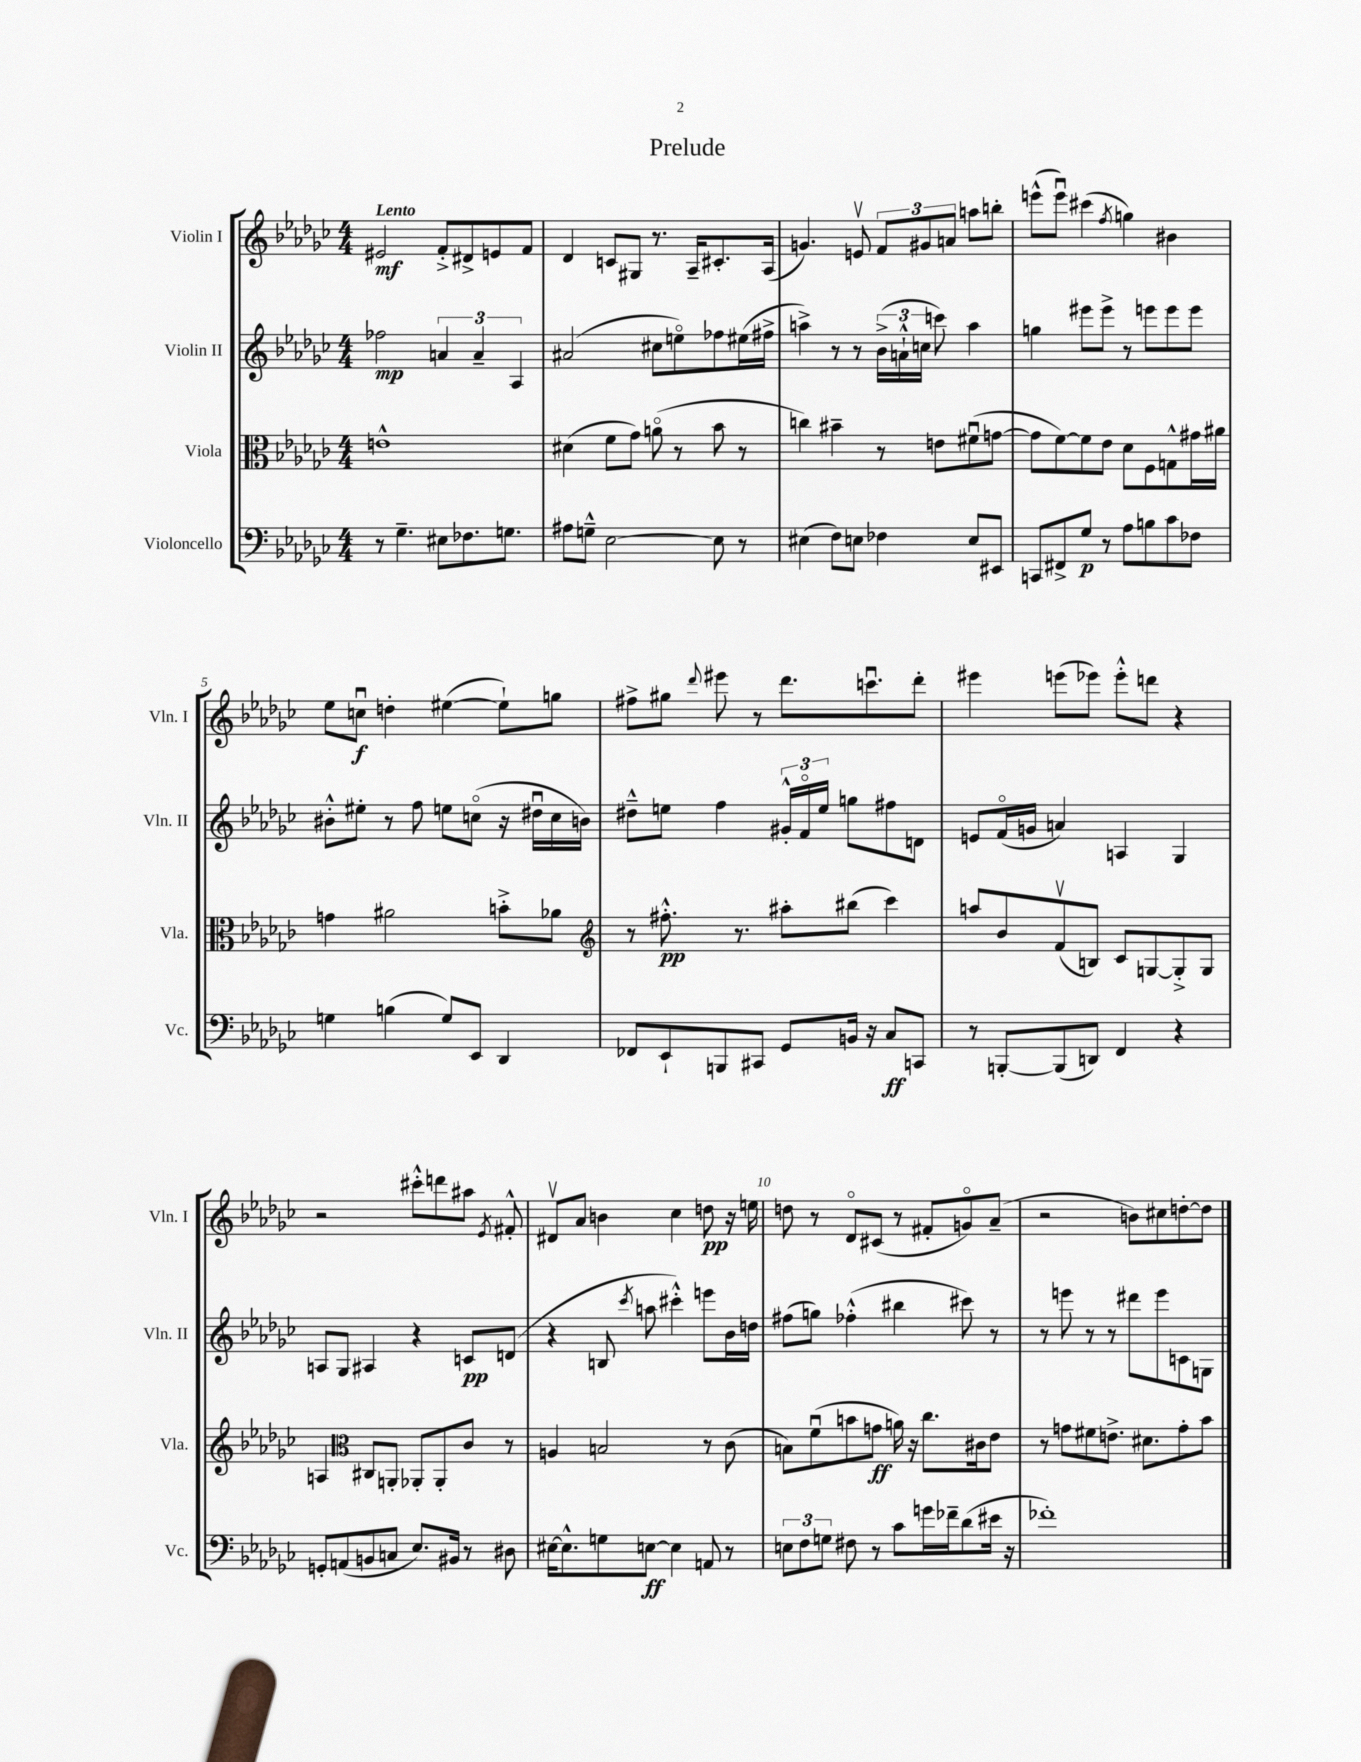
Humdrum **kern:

**kern	**kern	**kern	**kern
*staff4	*staff3	*staff2	*staff1
*clefF4	*clefC3	*clefG2	*clefG2
*k[b-e-a-d-g-c-]	*k[b-e-a-d-g-c-]	*k[b-e-a-d-g-c-]	*k[b-e-a-d-g-c-]
*M4/4	*M4/4	*M4/4	*M4/4
8r	1e^^	2ff-\	2e#/
4.G-~\	.	.	.
8E#\L	.	6a/	8f'^/L
8.F-\	.	.	8d#^/
.	.	6a~/	.
.	.	.	8e/
8.G\J	.	.	.
.	.	6A-/	.
.	.	.	8f/J
=	=	=	=
8A#\L	(4d#\	(2a#/	4d-/
8G~^^\J	.	.	.
[2E-\	8f\L	.	8c/L
.	8g-\J)	.	8G#/J
.	(8ao\	8cc#\L	8.r
.	8r	8eeo\)	.
.	.	.	16A-~/LK
8E-\]	8b-\	8ff-\	8.c#'/
8r	8r	(16ee#\L	.
.	.	16ff#^\JJ	(16A-/Jk
=	=	=	=
(4E#\	4cc\)	4aa^\)	4.g/)
8F\L)	4b#~\	8r	.
8E\J	.	8r	8ev/
4F-\	8r	(24b-^\LL	12f/L
.	.	24a`^^\	.
.	.	24cc\JJ	12g#/
.	8e\L	8ccc\)	.
.	.	.	12a/J
8E/L	(8f#u\	4aa\	8aa\L
8EE#/J	[8g\J	.	8bb'\J
=	=	=	=
8CC/L	8g\]L	4gg\	(8eee^^\L
8FF#^/	[8f\)	.	8eeeu\J)
8G-/J	8f\]	8eee#\L	(4ccc#\
8r	8e-\J	8eee#^\J	.
.	.	.	8qff/
8A-\L	8d-\L	8r	4gg\)
8B\	8F\	8eee\L	.
8c-\	8G^^\	8eee\	4b#\
8F-\J	16g#\L	8eee\J	.
.	16a#\JJ	.	.
=	=	=	=
4G\	4g\	8b#'^^\L	8ee-\L
.	.	8ee#'\J	8ccu\J
(4B\	2a#\	8r	4dd'\
.	.	8ff\	.
8G/L)	.	8ee\L	([4ee#\
8EE-/J	.	(8cco\J	.
4DD-/	8b'^\L	16r	8ee#`\]L)
.	.	16dd#u\LL	.
.	8a-\J	16cc\	8gg\J
.	.	16b\JJ)	.
=	=	=	=
*	*clefG2	*	*
8FF-/L	8r	8dd#~^^\L	8ff#^\L
8EE-`/	8.ff#'^^\	8ee\J	8gg#\J
.	.	.	8qqddd-/
8BBB/	.	4ff\	8eee#\
.	8.r	.	.
8CC#/J	.	.	8r
8GG-/L	8aa#'\L	24g#'^^/LL	8.ddd-\L
.	.	24fo/	.
.	.	24ee/JJ	.
16BB/Jk	(8bb#\J	8gg\L	.
16r	.	.	8.cccu\
8C-/L	4ccc-\)	8ff#\	.
8CC/J	.	8d\J	8ddd-'\J
=	=	=	=
8r	8aa/L	8e/L	4eee#\
[8BBB'/L	8b-/	(16fo/L	.
.	.	16g/JJ	.
(8BBB/]	(8fv/	4a/)	(8eee\L
8DD/J)	8B/J)	.	8eee-\J)
4FF/	8c-/L	4A/	8eee-'^^\L
.	[8G/	.	8ddd\J
4r	8G'^/]	4G-/	4r
.	8G/J	.	.
=	=	=	=
8GG'/L	4A/	8A/L	2r
(8AA/	.	8G-/J	.
*	*clefC3	*	*
8BB/	8C#/L	4A#/	.
8C/J	8AA'/J	.	.
8.E-/L)	8AA-'/L	4r	8ccc#'^^\L
.	8AA-'/	.	8ddd\
16BB#/Jk	.	.	.
8r	8c-/J	8c/L	8aa#\J
.	.	.	8qe-/
8D#\	8r	(8d/J	8f#'^^/
=	=	=	=
[16E#\LK	4A/	4r	8d#v/L
8.E#^^\]	.	.	.
.	.	.	8a-/J
8G\	2B/	8B/	4b\
.	.	8qccc-/	.
[8E\J	.	8aa\	.
4E\]	.	4ccc#'^^\)	4cc-\
8AA/	8r	8eee\L	8dd\
8r	(8c-\	16b-\L	16r
.	.	16dd\JJ	16ee\
=	=	=	=
12E\L	8B\L)	(8ff#\L	8dd\
12F\	.	.	.
.	(8fu\	8gg\J)	8r
12G\J	.	.	.
8F#\	8b\	(4ff-'^^\	8d-o/L
8r	8g\J	.	(8c#/J
8c-\L	16a\)	4bb#\	8r
.	16r	.	.
16g\L	8.cc-\L	.	8f#'/L
16f-~\J	.	.	.
(8d-\	.	8ccc#\)	8go/)
.	16c#\k	.	.
16e#\Jk	8e-\J	8r	(8a-~/J
16r	.	.	.
=	=	=	=
1f-')	8r	8r	2r
.	8g\L	8eee\	.
.	8f#\	8r	.
.	8.e^\J	8r	.
.	.	8ddd#\L	8b\L)
.	8.d#\L	.	.
.	.	8eee\	8cc#\
.	8g'\	8c\	[8dd'\
.	8b-\J	8G\J	8dd\]J
==	==	==	==
*-	*-	*-	*-
